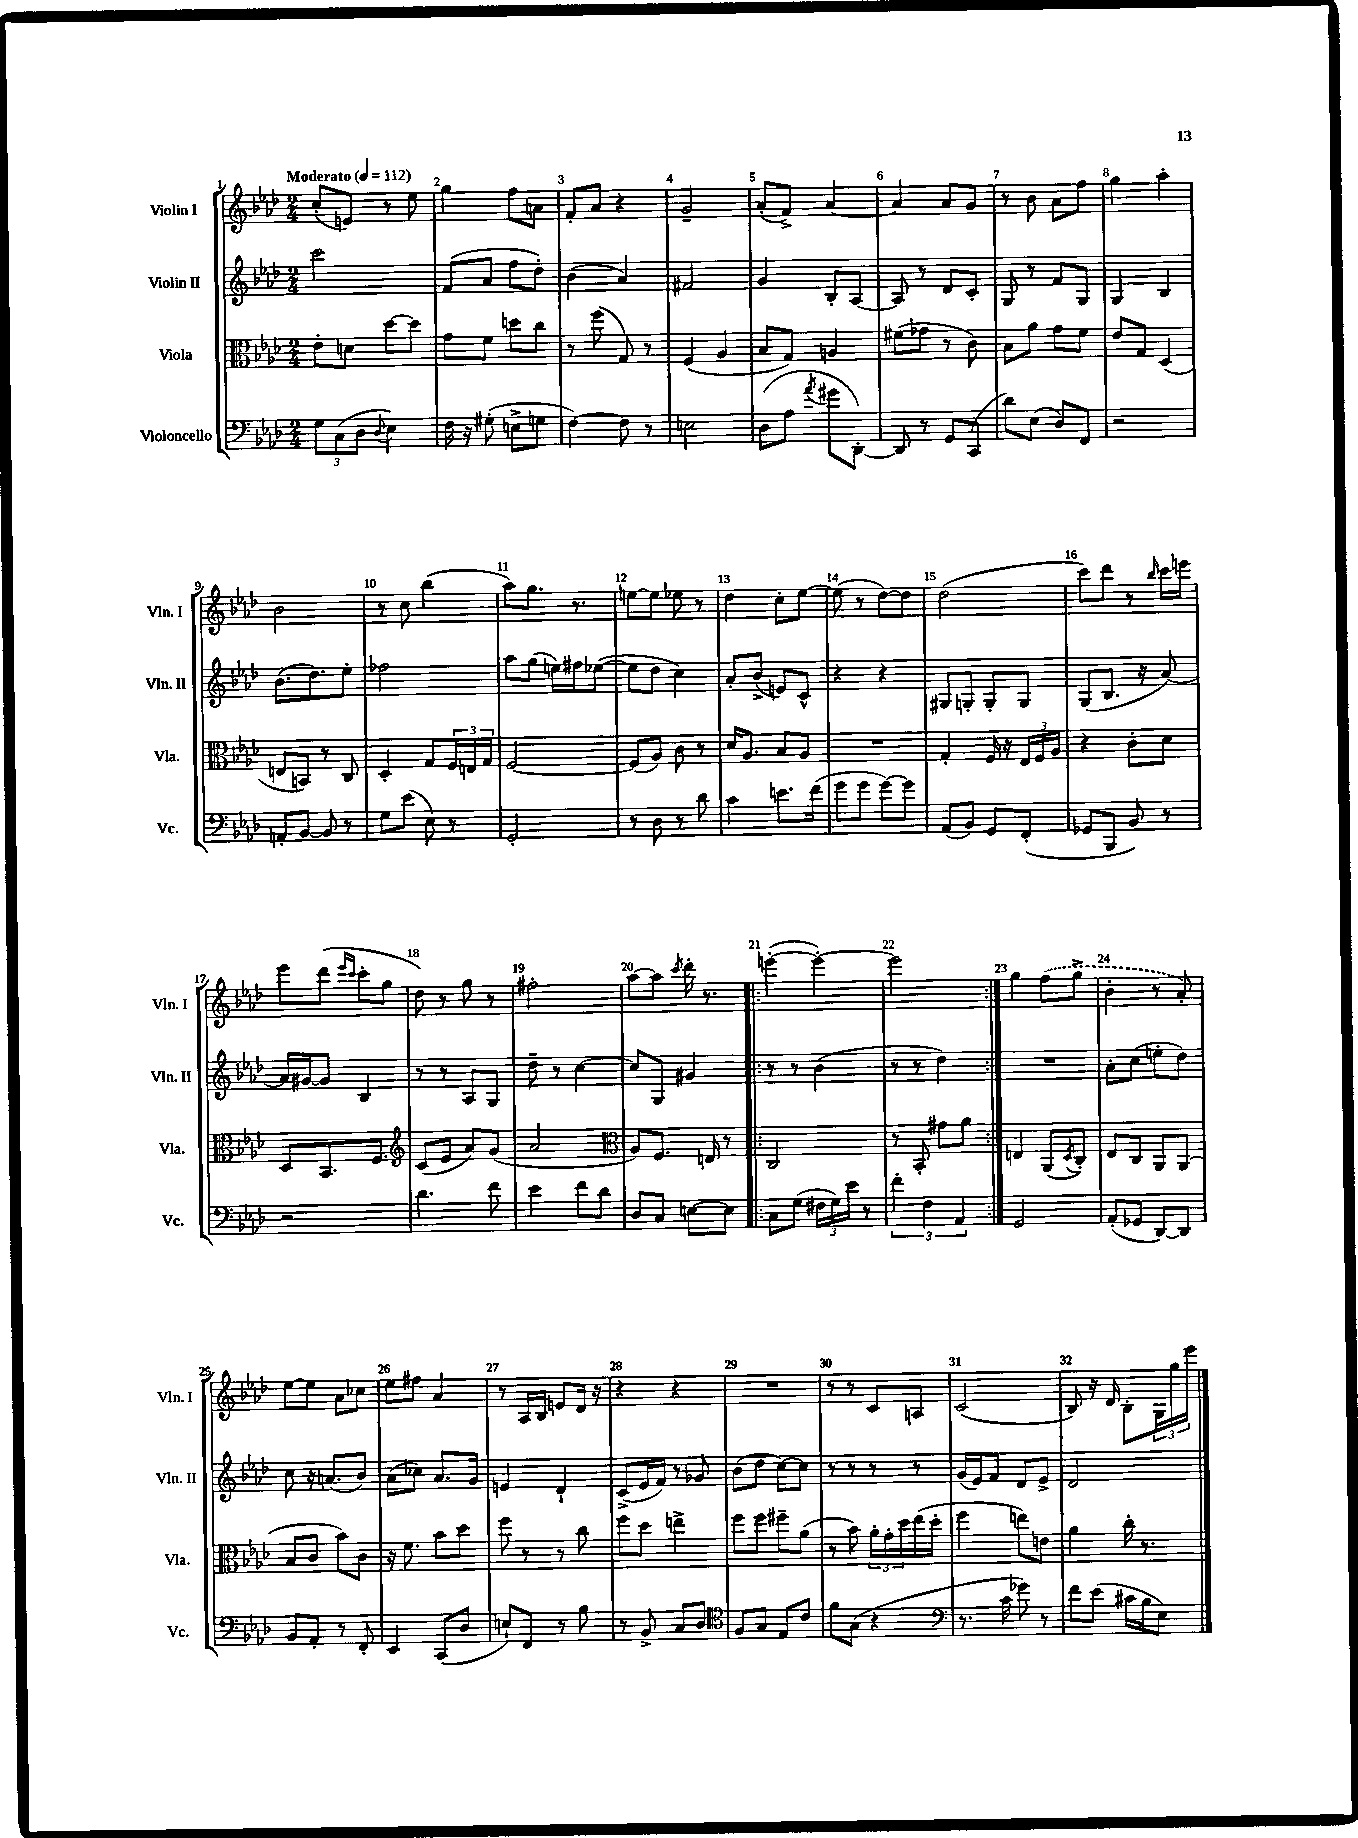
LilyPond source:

<<
\new StaffGroup <<
\new Staff = "s0" \with { instrumentName = "Violin I" shortInstrumentName = "Vln. I" } {
    \clef treble \key aes \major \numericTimeSignature \time 2/4 \tempo "Moderato" 4 = 112
    c''8-.( e'8) r8 ees''8 |
    g''4 f''8 a'8 |
    f'8-. aes'8 r4 |
    g'2-- |
    aes'8-.( f'8->) aes'4~ |
    aes'4 aes'8 g'8 |
    r8 bes'8 aes'8 f''8 |
    g''4 aes''4-. |
    bes'2 |
    r8 c''8 bes''4( |
    aes''8) g''8. r8. |
    e''8~ e''8 ees''8 r8 |
    des''4 c''8-. ees''8~ |
    ees''8( r8 des''8~) des''8 |
    des''2( |
    c'''8) des'''8 r8 \grace { bes''16 } c'''16 e'''16 |
    ees'''8 des'''8( \grace { ees'''16 c'''16 } c'''8-. g''8 |
    des''8) r8 g''8 r8 |
    fis''2-. |
    aes''8~ aes''8 \acciaccatura { c'''8 } des'''16-. r8. |
    \repeat volta 2 { e'''4~-.( e'''4~-.) |
    e'''2 | }
    g''4 \once \slurDashed f''8( g''8-> |
    bes'4-. r8 aes'8-.) |
    ees''8~ ees''8 aes'8 ces''8 |
    ees''8 fis''8 aes'4 |
    r8 aes16 bes16 e'8 des'16 r16 |
    r4 r4 |
    R2 |
    r8 r8 c'8 a8 |
    c'2( |
    bes8) r16 des'16 bes8-. \tuplet 3/2 { g16 g''16 ees'''16 } \bar "|." |
}
\new Staff = "s1" \with { instrumentName = "Violin II" shortInstrumentName = "Vln. II" } {
    \clef treble \key aes \major \numericTimeSignature \time 2/4
    c'''2 |
    f'8( aes'8 f''8 des''8-.) |
    bes'4( aes'4) |
    fis'2 |
    g'4 bes8-. aes8~ |
    aes8 r8 des'8 c'8-. |
    g8 r8 f'8 g8 |
    g4 bes4 |
    bes'8.( des''8.) ees''8-. |
    fes''2 |
    aes''8 g''8( e''16) fis''16 ees''8~( |
    ees''8 des''8 c''4) |
    aes'8-. bes'8->( e'8) c'8-^ |
    r4 r4 |
    gis8 g8-. g8-. g8 |
    g8( bes8. r16 aes'8~) |
    aes'16 gis'16~ gis'8 bes4 |
    r8 r8 aes8 g8 |
    des''8-- r8 c''4~ |
    c''8 g8 gis'4 |
    \repeat volta 2 { r8 r8 bes'4( |
    r8 r8 des''4) | }
    R2 |
    aes'8-. c''8( e''8-. des''8) |
    c''8 r16 a'8.( bes'8) |
    aes'8( ces''8) aes'8. g'16 |
    e'4 des'4-! |
    c'8->( ees'16 f'16) r8 ges'8 |
    bes'8( des''8 c''8~) c''8 |
    r8 r8 r8 r8 |
    g'16( ees'16) f'8 des'8 ees'8-> |
    des'2 \bar "|." |
}
\new Staff = "s2" \with { instrumentName = "Viola" shortInstrumentName = "Vla." } {
    \clef alto \key aes \major \numericTimeSignature \time 2/4
    ees'8-. d'8 des''8~ des''8 |
    g'8 f'8 d''8 c''8 |
    r8 f''8( g8) r8 |
    f4( aes4 |
    bes8 g8) a4 |
    fis'8( ges'8 r8 c'8) |
    bes8 aes'8 g'8 f'8 |
    ees'8 g8 des4( |
    e8 b,8) r8 c8 |
    des4-. g8 \tuplet 3/2 { f16 e16 g16 } |
    f2~ |
    f8( aes8) c'8 r8 |
    des'16 aes8. bes8 aes8 |
    R2 |
    g4-. f16 r16 \tuplet 3/2 { ees16 f16 aes16 } |
    r4 c'8-. des'8 |
    des8 bes,8. f8. |
    \clef treble c'8( ees'8 aes'8) g'8( |
    aes'2 |
    \clef alto aes8) f8. e16 r8 |
    \repeat volta 2 { c2 |
    r8 bes,8-. gis'8 aes'8 | }
    e4 aes,8( \acciaccatura { des8 } c8-.) |
    ees8 c8 aes,8 aes,8( |
    bes8 c'8 bes'8) c'8 |
    r16 f'8. bes'8 des''8 |
    f''8 r8 r8 c''8 |
    f''8 des''8 e''4-> |
    f''8 f''8 fis''8-- aes'8( |
    r8 bes'8) \tuplet 3/2 { aes'16-. g'16-. des''16 } ees''16( des''16-. |
    f''4 e''8) e'8 |
    aes'4 c''16-. r8. \bar "|." |
}
\new Staff = "s3" \with { instrumentName = "Violoncello" shortInstrumentName = "Vc." } {
    \clef bass \key aes \major \numericTimeSignature \time 2/4
    \tuplet 3/2 { g8 c8( des8 } \appoggiatura { des8 } ees4) |
    f16 r16 gis8-.( e8-> g8 |
    f4~) f8 r8 |
    e2 |
    des8( aes8 \acciaccatura { aes'8 } gis'8 des,8~-.) |
    des,8 r8 g,8 c,8( |
    des'8) ees8( des8) f,8 |
    r2 |
    a,8-. bes,8~ bes,8 r8 |
    g8 ees'8( ees8) r8 |
    g,2-. |
    r8 des8 r8 des'8 |
    c'4 e'8. f'16( |
    g'8 g'8 g'8~) g'8 |
    aes,8( bes,8) g,8 f,8-.( |
    ges,8 bes,,8 bes,8) r8 |
    r2 |
    des'4. f'8 |
    ees'4 f'8 des'8 |
    des8 c8 e8~ e8 |
    \repeat volta 2 { c8 g8( \tuplet 3/2 { fis16 g16) ees'16 } r8 |
    \tuplet 3/2 { f'4-. f4 aes,4 } | }
    g,2 |
    aes,8-.( ges,8 des,8~) des,8 |
    bes,8 aes,8-. r8 f,8-. |
    ees,4 c,8( des8 |
    e8-!) f,8 r8 bes8 |
    r8 bes,8-> c8 des8 |
    \clef tenor f8 g8 ees8 c'8 |
    f'8 g8( r4 |
    \clef bass r8. c'16 ges'8) r8 |
    f'8 ees'8( cis'16 bes16 ees8) \bar "|." |
}
>>
>>
\layout { \context { \Score \override BarNumber.break-visibility = ##(#f #t #t) barNumberVisibility = #all-bar-numbers-visible } }
